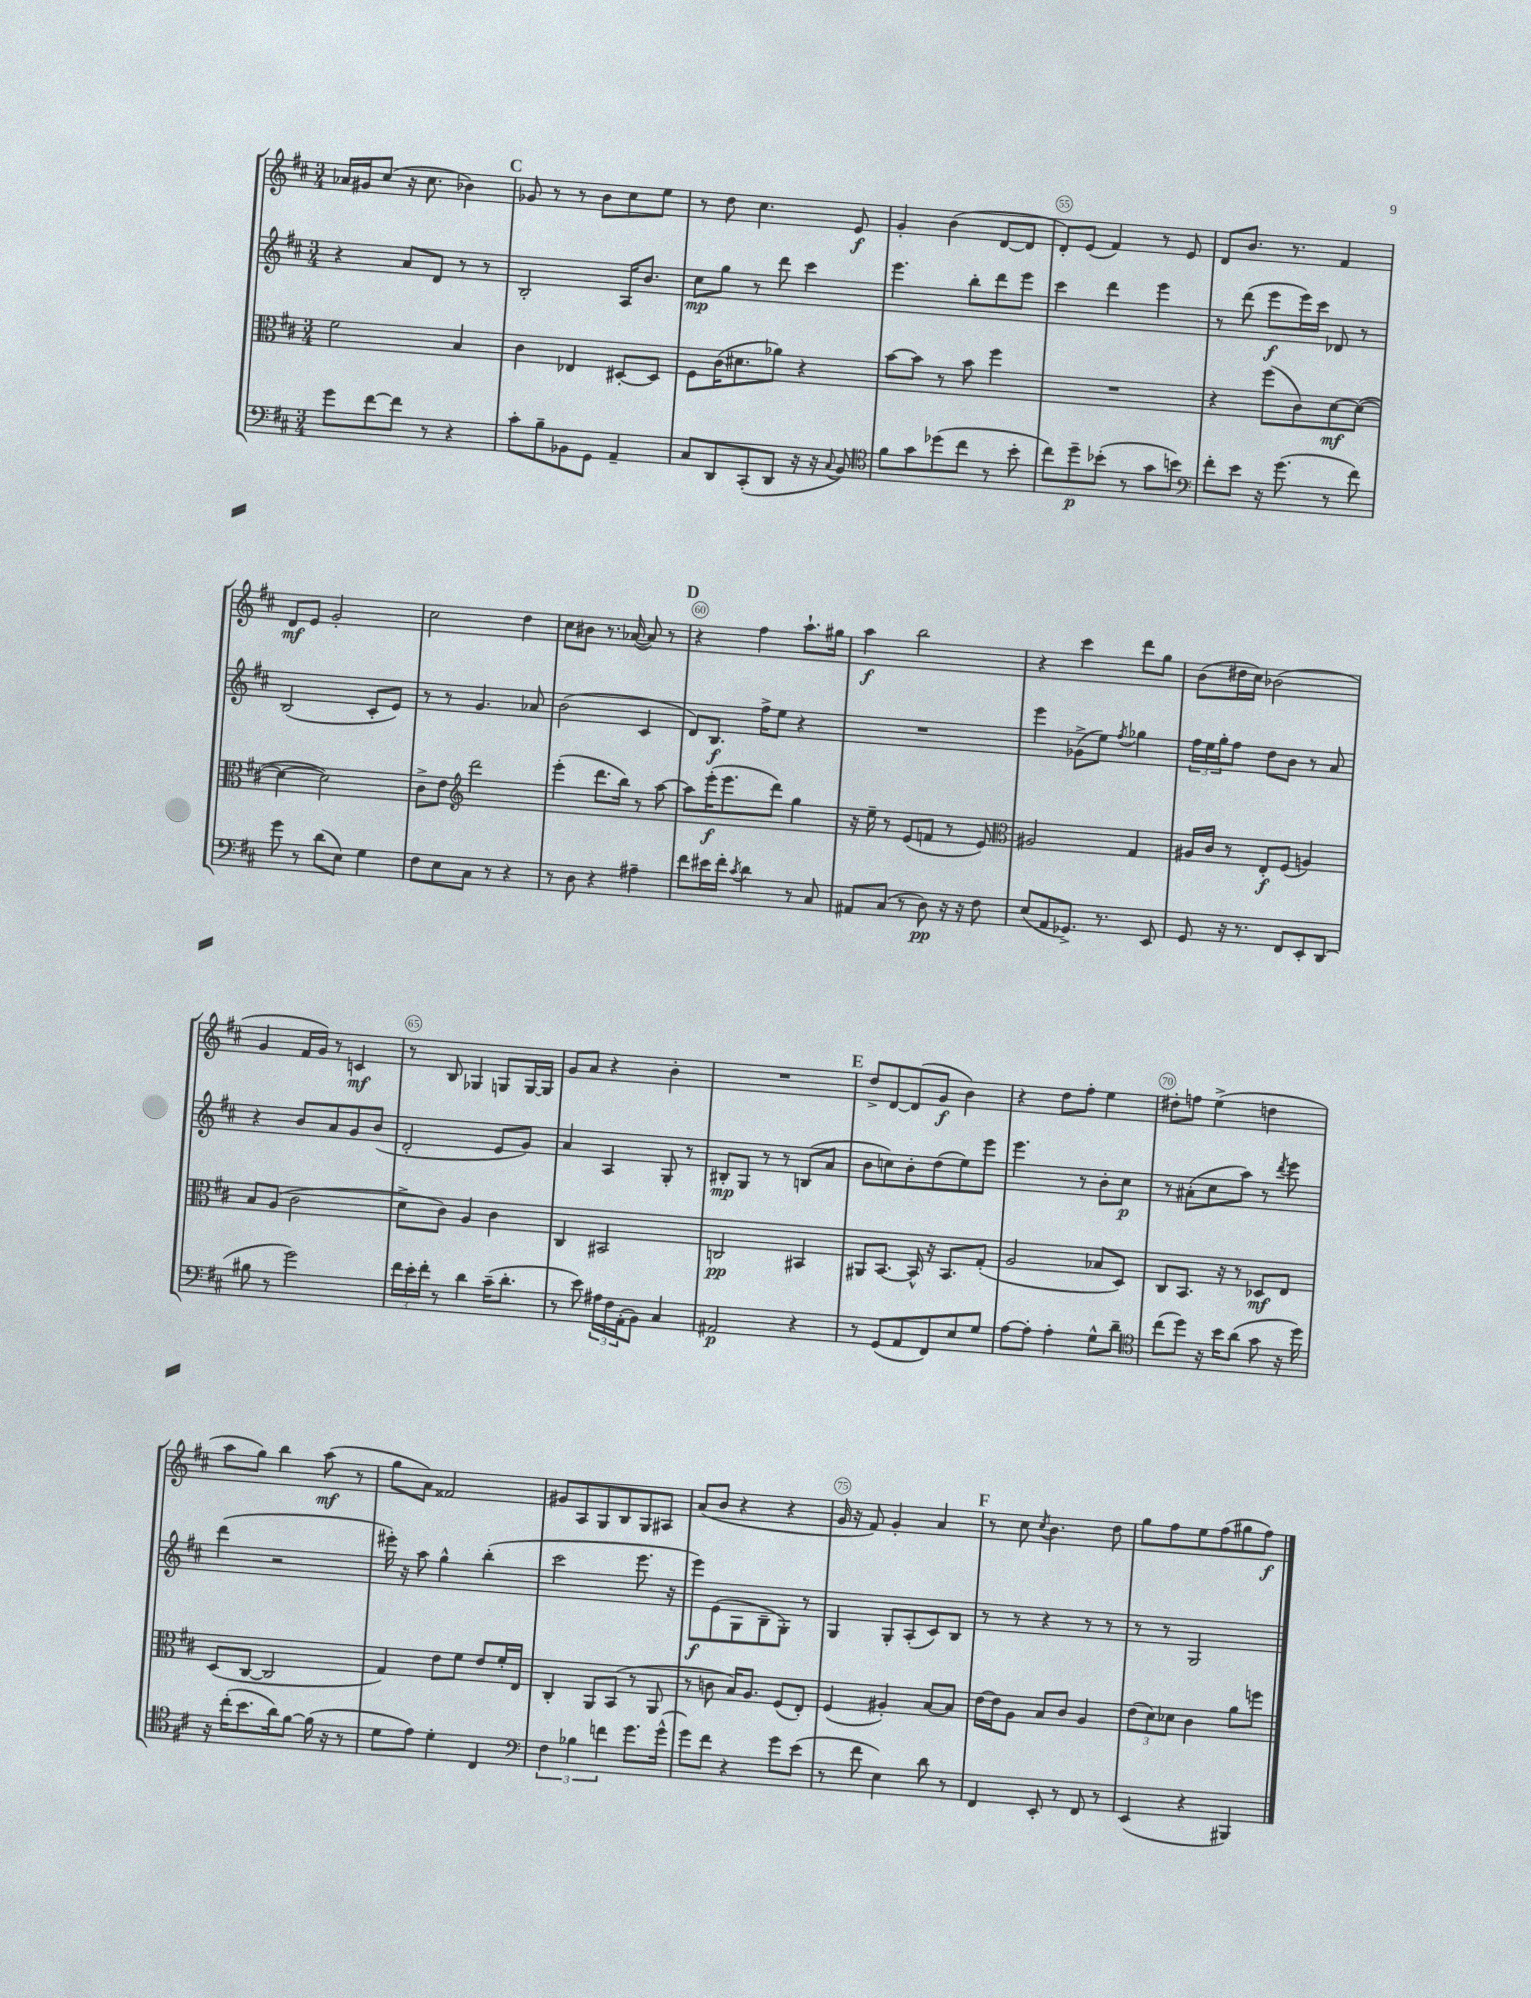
<<
\new StaffGroup <<
\new Staff = "s0" {
    \clef treble \key d \major \numericTimeSignature \time 3/4
    aes'16 gis'16 cis''8( r16 cis''8. bes'4) |
    \mark \markup { \bold "C" } ges'8 r8 r8 b'8 cis''8 e''8 |
    r8 d''8 cis''4. e'8\f |
    g'4-. b'4( d'8~ d'8 |
    d'8-.) e'8( fis'4) r8 e'8 |
    d'8 b'8. r8. fis'4 |
    d'8\mf e'8 g'2-. |
    cis''2 d''4 |
    cis''8 bis'8 r8. aes'16~( aes'8) r8 |
    \mark \markup { \bold "D" } r4 fis''4 a''8.-! gis''16 |
    a''4\f b''2 |
    r4 cis'''4 d'''8 g''8 |
    b'8( dis''16 cis''16) bes'2( |
    g'4 fis'16 g'16) r8 c'4\mf |
    r8 b8 ges4 g8 g16~ g16 |
    g'8 a'8 r4 b'4-. |
    R2. |
    \mark \markup { \bold "E" } d''8-> d'8~ d'8( g'8\f b'4) |
    r4 d''8 fis''8-. e''4 |
    dis''8-. f''8 e''4->( d''4 |
    a''8 g''8) b''4 a''8\mf( r8 |
    g''8 a'8) fisis'2 |
    gis'8 a8 g8 b8 g8 ais8 |
    a'8( b'8 r4 r4 |
    g'16 r16 fis'8) g'4-. a'4 |
    \mark \markup { \bold "F" } r8 cis''8 \acciaccatura { cis''8 } b'4. d''8 |
    g''8 fis''8 e''8 fis''8( gis''8 fis''8\f) \bar "|." |
}
\new Staff = "s1" {
    \clef treble \key d \major \numericTimeSignature \time 3/4
    r4 a'8 d'8 r8 r8 |
    \mark \markup { \bold "C" } b2-. a16 b'8. |
    cis''8\mp g''8 r8 d'''8 cis'''4 |
    e'''4. b''8-. d'''8 e'''8 |
    cis'''4 d'''4 e'''4 |
    r8 d'''8( e'''8\f e'''16) cis'''16 des'8 r8 |
    b2( cis'8-. e'8) |
    r8 r8 g'4. aes'8 |
    b'2( cis'4 |
    \mark \markup { \bold "D" } d'8) b8.\f fis''16-> e''8 r4 |
    R2. |
    e'''4 ges'8->( e''8) \acciaccatura { fis''8 } ges''4 |
    \tuplet 3/2 { fis''16 e''16 g''16-. } fis''8 d''8 b'8 r8 a'8 |
    r4 b'8 a'8 g'8 b'8( |
    d'2-. e'8 g'8) |
    a'4 a4 g8-. r8 |
    bis8-.\mp g8 r8 r8 b8( a'8 |
    \mark \markup { \bold "E" } b'8 c''8) b'8-. d''8( e''8) e'''8 |
    e'''4. r8 b'8-. cis''8\p |
    r8 ais'8-.( cis''8 a''8) r8 \acciaccatura { d'''8 } e'''8 |
    d'''4( r2 |
    eis'''16-.) r16 a''8 g''4-^ b''4-.( |
    cis'''2 e'''8. r16 |
    e'''8\f) e'8( g8 b8-- g8-.) r8 |
    g4 g8-. a8-.( cis'8) b8 |
    \mark \markup { \bold "F" } r8 r8 r4 r8 r8 |
    r8 r8 g2 \bar "|." |
}
\new Staff = "s2" {
    \clef alto \key d \major \numericTimeSignature \time 3/4
    fis'2 b4 |
    \mark \markup { \bold "C" } cis'4 ees4 dis8~-. dis8 |
    fis8 cis'16( dis'8. aes'8) r4 |
    b'8~ b'8 r8 b'8 fis''4 |
    R2. |
    r4 fis''8( cis'8) d'8~\mf d'8~( |
    d'4~ d'2) |
    cis'8-> e'8 \clef treble d'''2 |
    e'''4-.( d'''8. b''16) r8 a''8~ |
    \mark \markup { \bold "D" } a''8 e'''16-.\f( e'''8. d'''8) g''4 |
    r16 e''16-- r8 e'8( f'8 r8 e'8) |
    \clef alto ais2 g4 |
    ais16 cis'16 r8 e8-.\f fis8( a4) |
    b8 a8( cis'2 |
    d'8-> cis'8) a4 cis'4 |
    cis4 bis,2 |
    c2\pp bis,4 |
    \mark \markup { \bold "E" } ais,8 b,8.~ b,16-^ r16 b,8. g8-.( |
    a2 bes8 d8) |
    cis8 b,8. r16 r8 des8\mf e8 |
    d8( cis8~ cis2 |
    g4) e'8 fis'8 e'8 fis'16-. e16 |
    cis4-. a,8 b,8( r8 a,8 |
    r8 c'8 b16) a8. fis8( e8-.) |
    fis4( ais4-.) b8~ b8 |
    \mark \markup { \bold "F" } e'16~ e'16 a8 b8 cis'8 a4 |
    \tuplet 3/2 { e'8( d'8) des'8 } cis'4 a'8 f''8 \bar "|." |
}
\new Staff = "s3" {
    \clef bass \key d \major \numericTimeSignature \time 3/4
    g'8 fis'8~ fis'8 r8 r4 |
    \mark \markup { \bold "C" } cis'8-. b8-- bes,8 g,8 a,4-- |
    cis8 d,8 cis,8-.( d,8 r16 r16 \appoggiatura { cis8 } b,8) |
    \clef tenor fis'8 g'8 des''8( cis''8 r8 b'8-. |
    cis''8) d''8--\p bes'8-.( r8 g'8 b'8) |
    \clef bass fis'8-. e'8 r16 g'8.( r8 fis'8) |
    g'8 r8 d'8( e8) g4 |
    fis8 e8 cis8 r8 r4 |
    r8 d8 r4 ais4-- |
    \mark \markup { \bold "D" } fis'8 eis'16 fis'16-. \acciaccatura { cis'8 } d'4 r8 cis8 |
    ais,8 cis8( r8 d8\pp) r16 r16 fis8 |
    e8( a,8 ges,8.->) r8. e,8 |
    g,8 r16 r8. fis,8 e,8-. d,8( |
    bis8 r8 g'2) |
    \tuplet 3/2 { fis'16 e'16-. fis'16-. } r8 d'4 cis'16--( d'8.-. |
    r8 e'8) \tuplet 3/2 { ais16 fis16 a,16-.( } b,8) cis4 |
    ais,2\p r4 |
    \mark \markup { \bold "E" } r8 g,8( a,8 fis,8) e8 g8 |
    a8~ a8-. a4-. g8-^ d'8-- |
    \clef tenor cis''8( d''8) r16 b'16 a'8( g'8 r16 d''16) |
    r16 cis''16-.( b'8. a'16) fis'8~ fis'16( r16 r8 |
    d'8 e'8) d'4-. cis4 |
    \clef bass \tuplet 3/2 { fis4 bes4 f'4 } g'8. g'16-^( |
    g'8) fis'8 r4 g'8 e'8( |
    r8 fis'8 e4) d'8 r8 |
    \mark \markup { \bold "F" } fis,4 e,8-. r8 fis,8 r8 |
    e,4( r4 bis,,4) \bar "|." |
}
>>
>>
\layout { \context { \Score currentBarNumber = #51 \override BarNumber.break-visibility = ##(#f #t #t) barNumberVisibility = #(every-nth-bar-number-visible 5) \override BarNumber.stencil = #(make-stencil-circler 0.1 0.3 ly:text-interface::print) } }
